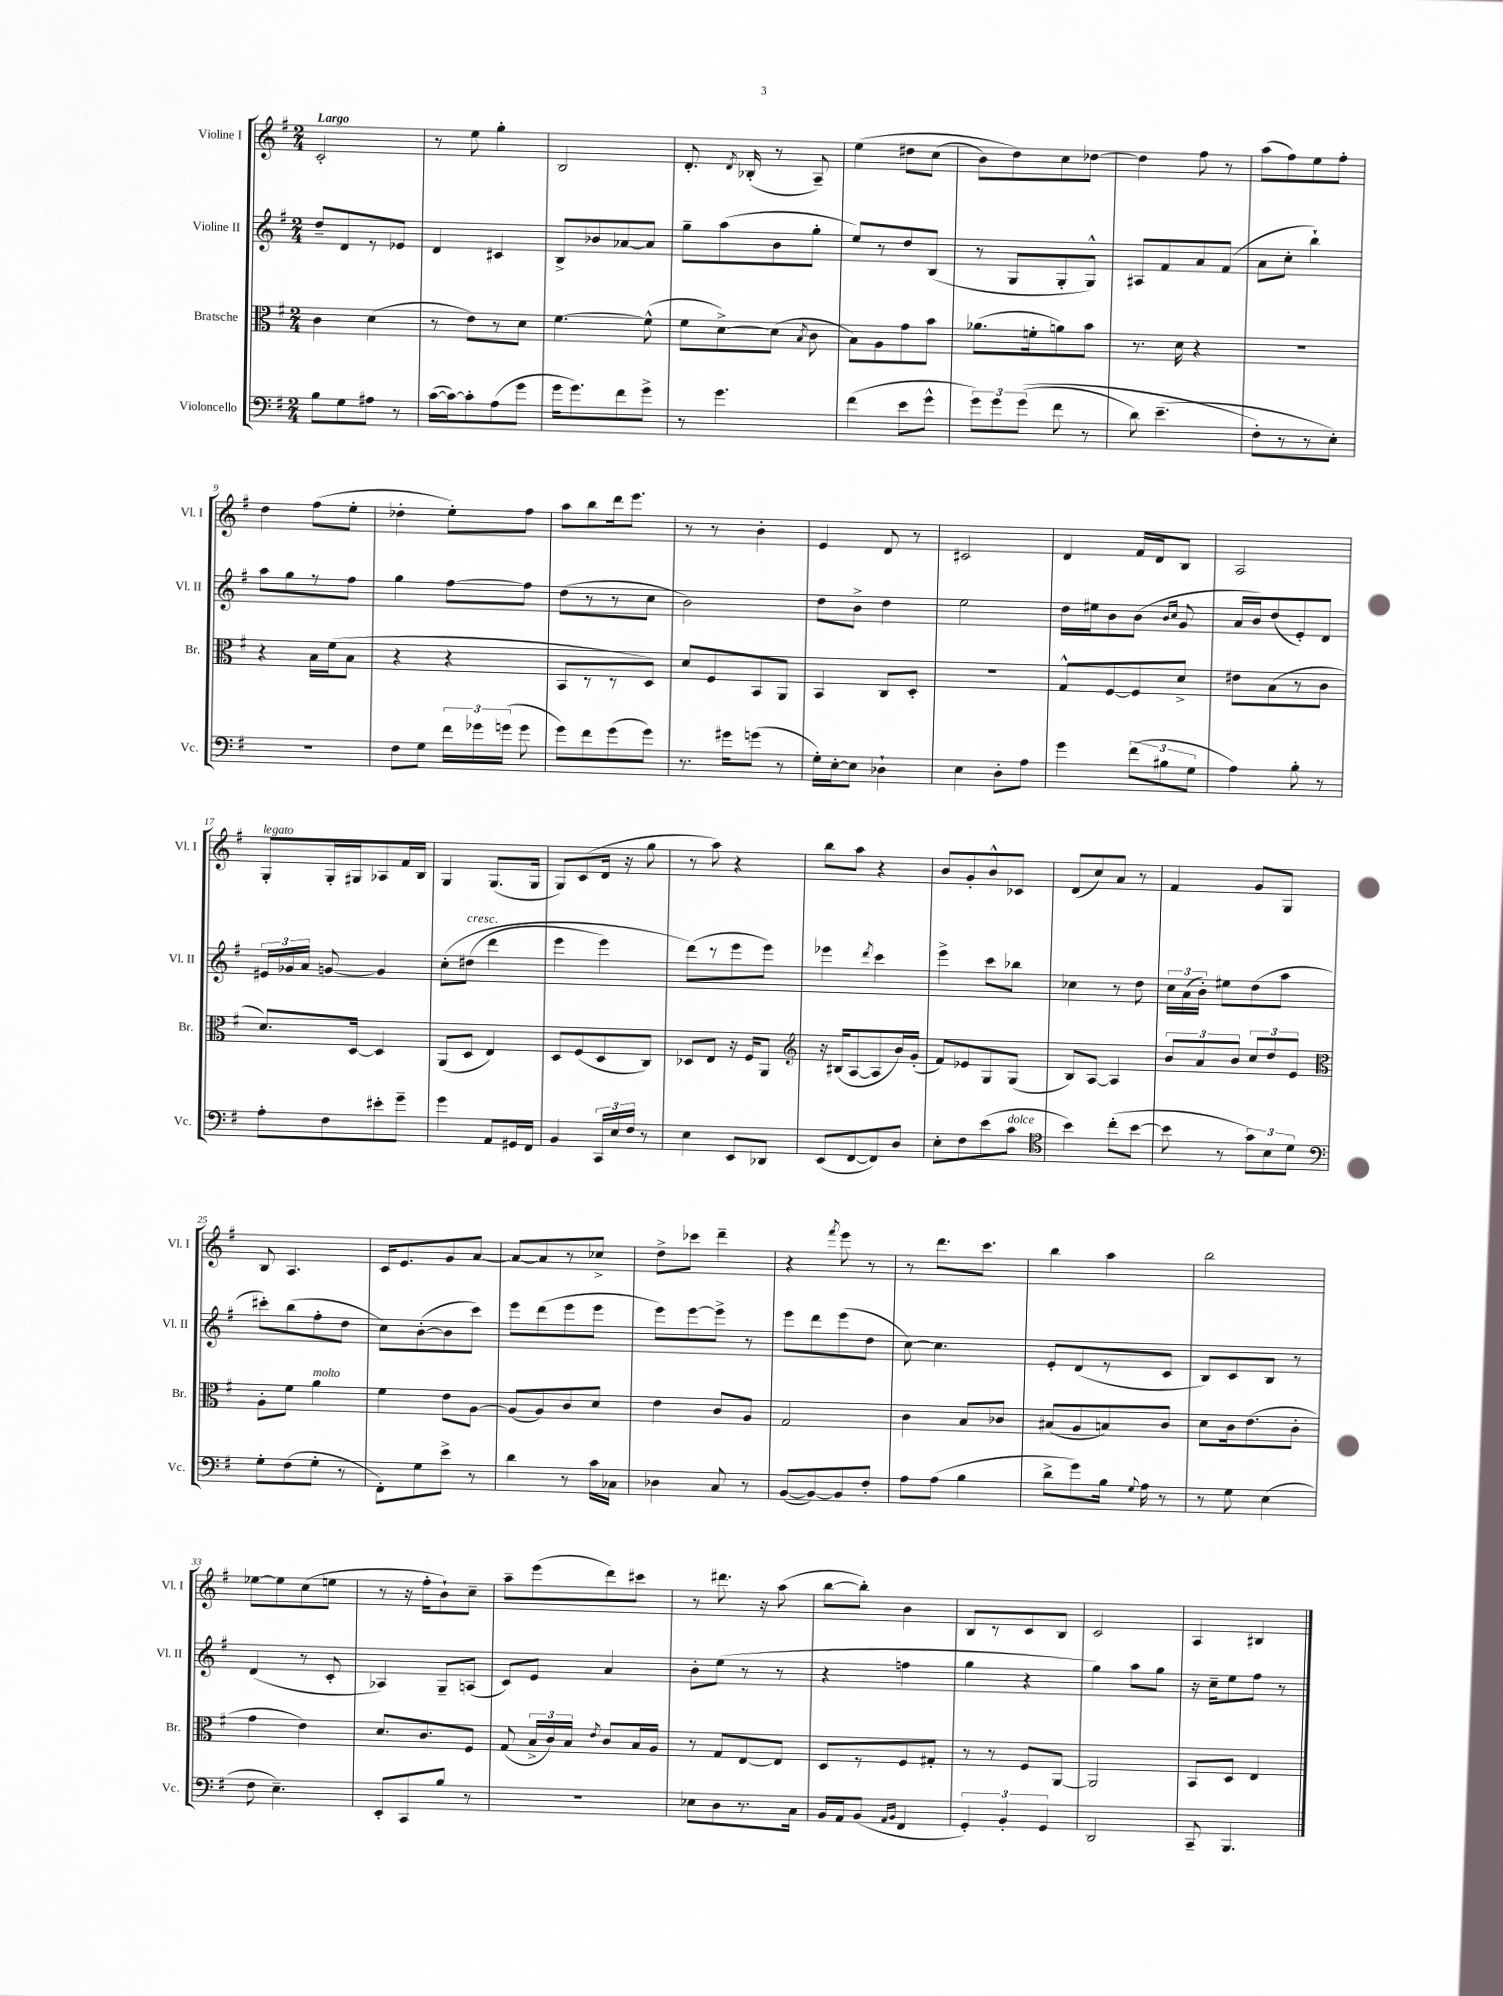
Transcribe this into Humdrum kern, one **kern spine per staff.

**kern	**kern	**kern	**kern
*part4	*part3	*part2	*part1
*staff4	*staff3	*staff2	*staff1
*I"Violoncello	*I"Bratsche	*I"Violine II	*I"Violine I
*I'Vc.	*I'Br.	*I'Vl. II	*I'Vl. I
*clefF4	*clefC3	*clefG2	*clefG2
*k[f#]	*k[f#]	*k[f#]	*k[f#]
*M2/4	*M2/4	*M2/4	*M2/4
=1	=1	=1	=1
!	!	!	!LO:TX:a:B:t=Largo
8B\L	4c\	8dd~/L	2c'/
8G\	.	8d/	.
8A#X\J	(4d\	8r	.
8r	.	8e-X/J	.
=2	=2	=2	=2
([16c\LL	8r	4d/	8r
16c\J_)	.	.	.
8c'\]	8e\L)	.	8ee\
(8A\	8r	4c#X/	4gg'\
8g\J	8d\J	.	.
=3	=3	=3	=3
16g\KL	[4.f#\	8B^/L	2B/
8.g\)	.	.	.
.	.	8b-X/	.
8f#\	.	[8a-X/	.
8g^\J	(8f#^^\]	8a-/J]	.
=4	=4	=4	=4
8r	8f#\L	8gg~\L	8.d'/
4.g\	[8d^\)	(8aa\	.
.	.	.	8qd/
.	.	.	(16B-X'/
.	(8d\J]	8b\	8r
.	8qB/	.	.
.	8c\	8gg'\J	8A~/)
=5	=5	=5	=5
(4f#\	8B\L)	8ee/L)	(4ee\
.	8A\	8r	.
8e\L	8g\	8dd/	8dd#X\L
8g^^\J	8b\J	(8B/J	(8cc\J
=6	=6	=6	=6
12g\L)	(8.a-X\L	8r	8b\L)
12g\	.	.	.
.	.	8G/L	8dd\)
((12g\J	.	.	.
.	16fn'\k	.	.
8f#\	8an\)	8G'/	8cc\
8r	8b\J	8G^^/J)	[8dd-X\J
=7	=7	=7	=7
8d\)	8.r	8A#X/L	4dd-\]
(4.e~\	.	8f#/	.
.	16d\	.	.
.	4r	8a/	8ff#\
.	.	(8f#/J	8r
=8	=8	=8	=8
8F#'\L)	2r	8a\L	(8aa\L
8r	.	8cc'\J	8ff#\)
8r	.	4bb`\)	8ee\
8E'\J)	.	.	8ff#'\J
!!LO:LB:g=z
=9	=9	=9	=9
2r	4r	8aa\L	4dd\
.	.	8gg\	.
.	16B\LL	8r	(8ff#\L
.	(16f#\J	.	.
.	8B\J	8ff#\J	8ee'\J
=10	=10	=10	=10
8F#\L	4r	4gg\	4dd-X'\
8G\J	.	.	.
24f#\LL	4r	[8ff#\L	8ee'\L)
24g-X\	.	.	.
(24gn\JJ	.	.	.
8g\	.	8ff#\J]	8ff#\J
=11	=11	=11	=11
8g\L)	8BB/L	(8dd\L	8aa\L
8f#\	8r	8r	8bb\
(8g\	8r	8r	16ddd\k
.	.	.	8.eee\J
8g\J)	8D/J)	8cc\J	.
=12	=12	=12	=12
8.r	8d/L	2b\)	8r
.	8F#/	.	8r
16g#X\KL	.	.	.
(8gn\J	8BB/	.	4b'\
8r	8AA/J	.	.
=13	=13	=13	=13
16G'\LL)	4BB/	8dd\L	4e/
[16E'\J	.	.	.
8E\J]	.	8b^\J	.
4D-X`\	8C/L	4dd\	8d/
.	8D'/J	.	8r
=14	=14	=14	=14
4E\	2r	2ee\	2c#X/
8D'\L	.	.	.
8A\J	.	.	.
=15	=15	=15	=15
4g\	8G^^/L	16dd\LL	4d/
.	.	16ee#X\J	.
.	[8F#/	8b\	.
(12f#\L	8F#/]	(8b\J	16f#/LL
.	.	.	16d/J
12B#X\	.	.	.
.	.	16qqb/LL	.
.	.	16qqcc/JJ	.
.	8d^/J	8g/	8B/J
12G\J	.	.	.
=16	=16	=16	=16
4A\)	8e#X\L	16a/LL	2A/
.	.	16b/J)	.
.	(8B\	(8dd/	.
8B'\	8r	8e'/)	.
8r	8c\J	8d/J	.
!!LO:LB:g=z
=17	=17	=17	=17
!	!	!	!LO:TX:a:i:t=legato
8A'\L	8.d/L)	24e#X/LL	8G'/L
.	.	24g-X/	.
.	.	24a/JJ	.
8F#\	.	[8gn/	16G'/L
.	[16D/Jk	.	16G#X/J
8e#X'\	4D/]	4g/]	8A-X/
8g~\J	.	.	16f#/L
.	.	.	16B/JJ
=18	=18	=18	=18
4g\	(8AA/L	(8cc'\L	4G/
!	!	!LO:TX:a:i:t=cresc.	!
.	8D/J	(8dd#X\J	.
8AA/L	4E/)	4ddd\	(8.G/L
16GG#X/L	.	.	.
16FF#/JJ	.	.	16G/Jk
=19	=19	=19	=19
4BB/	8D/L	4eee\	8G/L)
.	(8F#/	.	(8c/
24CC/LL	8D/	4eee\)	16d/Jk
24E/	.	.	.
.	.	.	16r
24F#/JJ	.	.	.
8r	8C/J)	.	8gg\
=20	=20	=20	=20
4E\	8D-X/L	(8ddd\L)	8r
.	8E/J	8r	8aa\)
8EE/L	16r	8eee\	4r
.	16F#/KL	.	.
8DD-X/J	8AA/J	8eee\J)	.
=21	=21	=21	=21
*	*clefG2	*	*
(8EE/L	16r	4eee-X\	8bb\L
.	(16B#X/KL	.	.
[8FF#/	[8A/	.	8aa\J
.	.	8qddd/	.
8FF#/])	8A/]	4ccc\	4r
8D/J	16b/L)	.	.
.	(16g'/JJ	.	.
=22	=22	=22	=22
8E'\L	8f#/L)	4eee^\	8b/L
8F#\	8e-X/	.	8g'/
(8e\	8G/	8ccc\L	8b^^/
!LO:TX:a:i:t=dolce	!	!	!
8c\J	(8G/J	8bb-X\J	8c-X/J
=23	=23	=23	=23
*clefC4	*	*	*
4b\)	8B/L)	4cc-X\	(8d/L
.	[8A/J	.	8cc/)
(8cc'\L	4A/]	8r	8a/J
[8b\J	.	8dd\	8r
=24	=24	=24	=24
8b\]	12b/L	24cc\LL	4f#/
.	.	(24a\	.
.	12a/	24b'\JJ)	.
8r	.	8ee#X\L	.
.	12b/J	.	.
12g\L)	12cc/L	(8dd\	8g/L
12B\	12dd/	.	.
.	.	8aa\J	8G/J
12d\J	12e/J	.	.
!!LO:LB:g=z
=25	=25	=25	=25
*clefF4	*clefC3	*	*
8G'\L	8A'\L	8ccc#X'\L)	8B/
(8F#\	8f#\J	(8bb\	4.A/
!	!LO:TX:a:i:t=molto	!	!
8G'\J	4a\	8ff#'\	.
8r	.	8dd\J	.
=26	=26	=26	=26
8FF#'\L)	4f#\	8cc\L)	16c/KL
.	.	.	8.e/
8G\	.	([8b'\	.
8e^\J	8e\L	8b\]	8g/
8r	[8A\J	8ccc\J)	[8a/J
=27	=27	=27	=27
4d\	(8A/L]	8eee\L	8a/L_
.	8A/)	(8ddd\	8a/]
8r	8c/	8eee\	8r
16c\LL	8d/J	8eee\J	8cc-X^/J
16C-X\JJ	.	.	.
=28	=28	=28	=28
4D-X\	4e\	8eee\L)	8dd^\L
.	.	[8eee\	8ccc-X\J
8C/	8c/L	8eee^\J]	4ddd~\
8r	8A/J	8r	.
=29	=29	=29	=29
([8BB/L	2G/	8eee\L	4r
8BB/_)	.	8ddd\	.
.	.	.	8qfff#/
8BB/]	.	(8eee\	8eee\
8F#'/J	.	8dd\J	8r
=30	=30	=30	=30
8A\L	4c\	[8cc\)	8r
(8A\J	.	4.cc\]	8.ddd\L
4B\	8B/L	.	.
.	.	.	8.ccc\J
.	8c-X/J	.	.
=31	=31	=31	=31
8d^\L	(8B#X/L	8e'/L	4bb\
8g\)	8A/	(8d/	.
16B\Jk	8Bn/)	8r	4aa\
8qqG/	.	.	.
16A\	.	.	.
8r	8c/J	8c/J	.
=32	=32	=32	=32
8r	8d\L	8B/L)	2bb\
8G\	16c\k	8c/	.
.	(8.e\	.	.
(4E\	.	8B/J	.
.	8c'\J	8r	.
!!LO:LB:g=z
=33	=33	=33	=33
8F#\	4g\	(4d/	[8ee-X\L
4.E~\)	.	.	8ee-\]
.	4e\)	8r	(8cc\
.	.	8c'/	8een\J
=34	=34	=34	=34
8EE'/L	8.d/L	4A-X/)	8r
8CC/	.	.	16r
.	8.c/	.	16ff#'\KL
8B/J	.	8G~/L	8b`\)
8r	8F#/J	(8An/J	8cc~\J
=35	=35	=35	=35
2r	(8G/	8c/L)	8aa~\L
.	24B^/LL	8e/J	(8eee\
.	24c/)	.	.
.	24B/JJ	.	.
.	8qe/	.	.
.	8c/L	4a/	8ddd\)
.	16B/L	.	8ccc#X\J
.	16A/JJ	.	.
=36	=36	=36	=36
8E-X\L	8r	8b'\L	8r
8D\	8G/L	(8ee\J	8.ddd#X\
8.r	[8E/	8r	.
.	.	.	16r
.	8E/J]	8r	(8aa\
16C\Jk	.	.	.
=37	=37	=37	=37
16BB/LL	8D/L	4r	[8bb\L
16AA/J	.	.	.
(8BB/J	8r	.	8bb'\J])
16qqAA/LL	.	.	.
16qqBB/JJ	.	.	.
4FF#/	8F#/	4ffn\	4b\
.	8G#X'/J	.	.
=38	=38	=38	=38
6GG'/)	8r	4gg\	8B/L
.	8r	.	8r
6BB'/	.	.	.
.	8F#/L	4r	8c/
6GG/	.	.	.
.	[8AA/J	.	8B/J
=39	=39	=39	=39
2DD/	2AA/]	4gg\)	2c/
.	.	8aa\L	.
.	.	8gg\J	.
=40	=40	=40	=40
8CC~/	8BB/L	16r	4A/
.	.	16cc~\KL	.
4.BBB/	8D/J	8ee\	.
.	4E/	8ff#\J	4B#X/
.	.	8r	.
==	==	==	==
*-	*-	*-	*-
